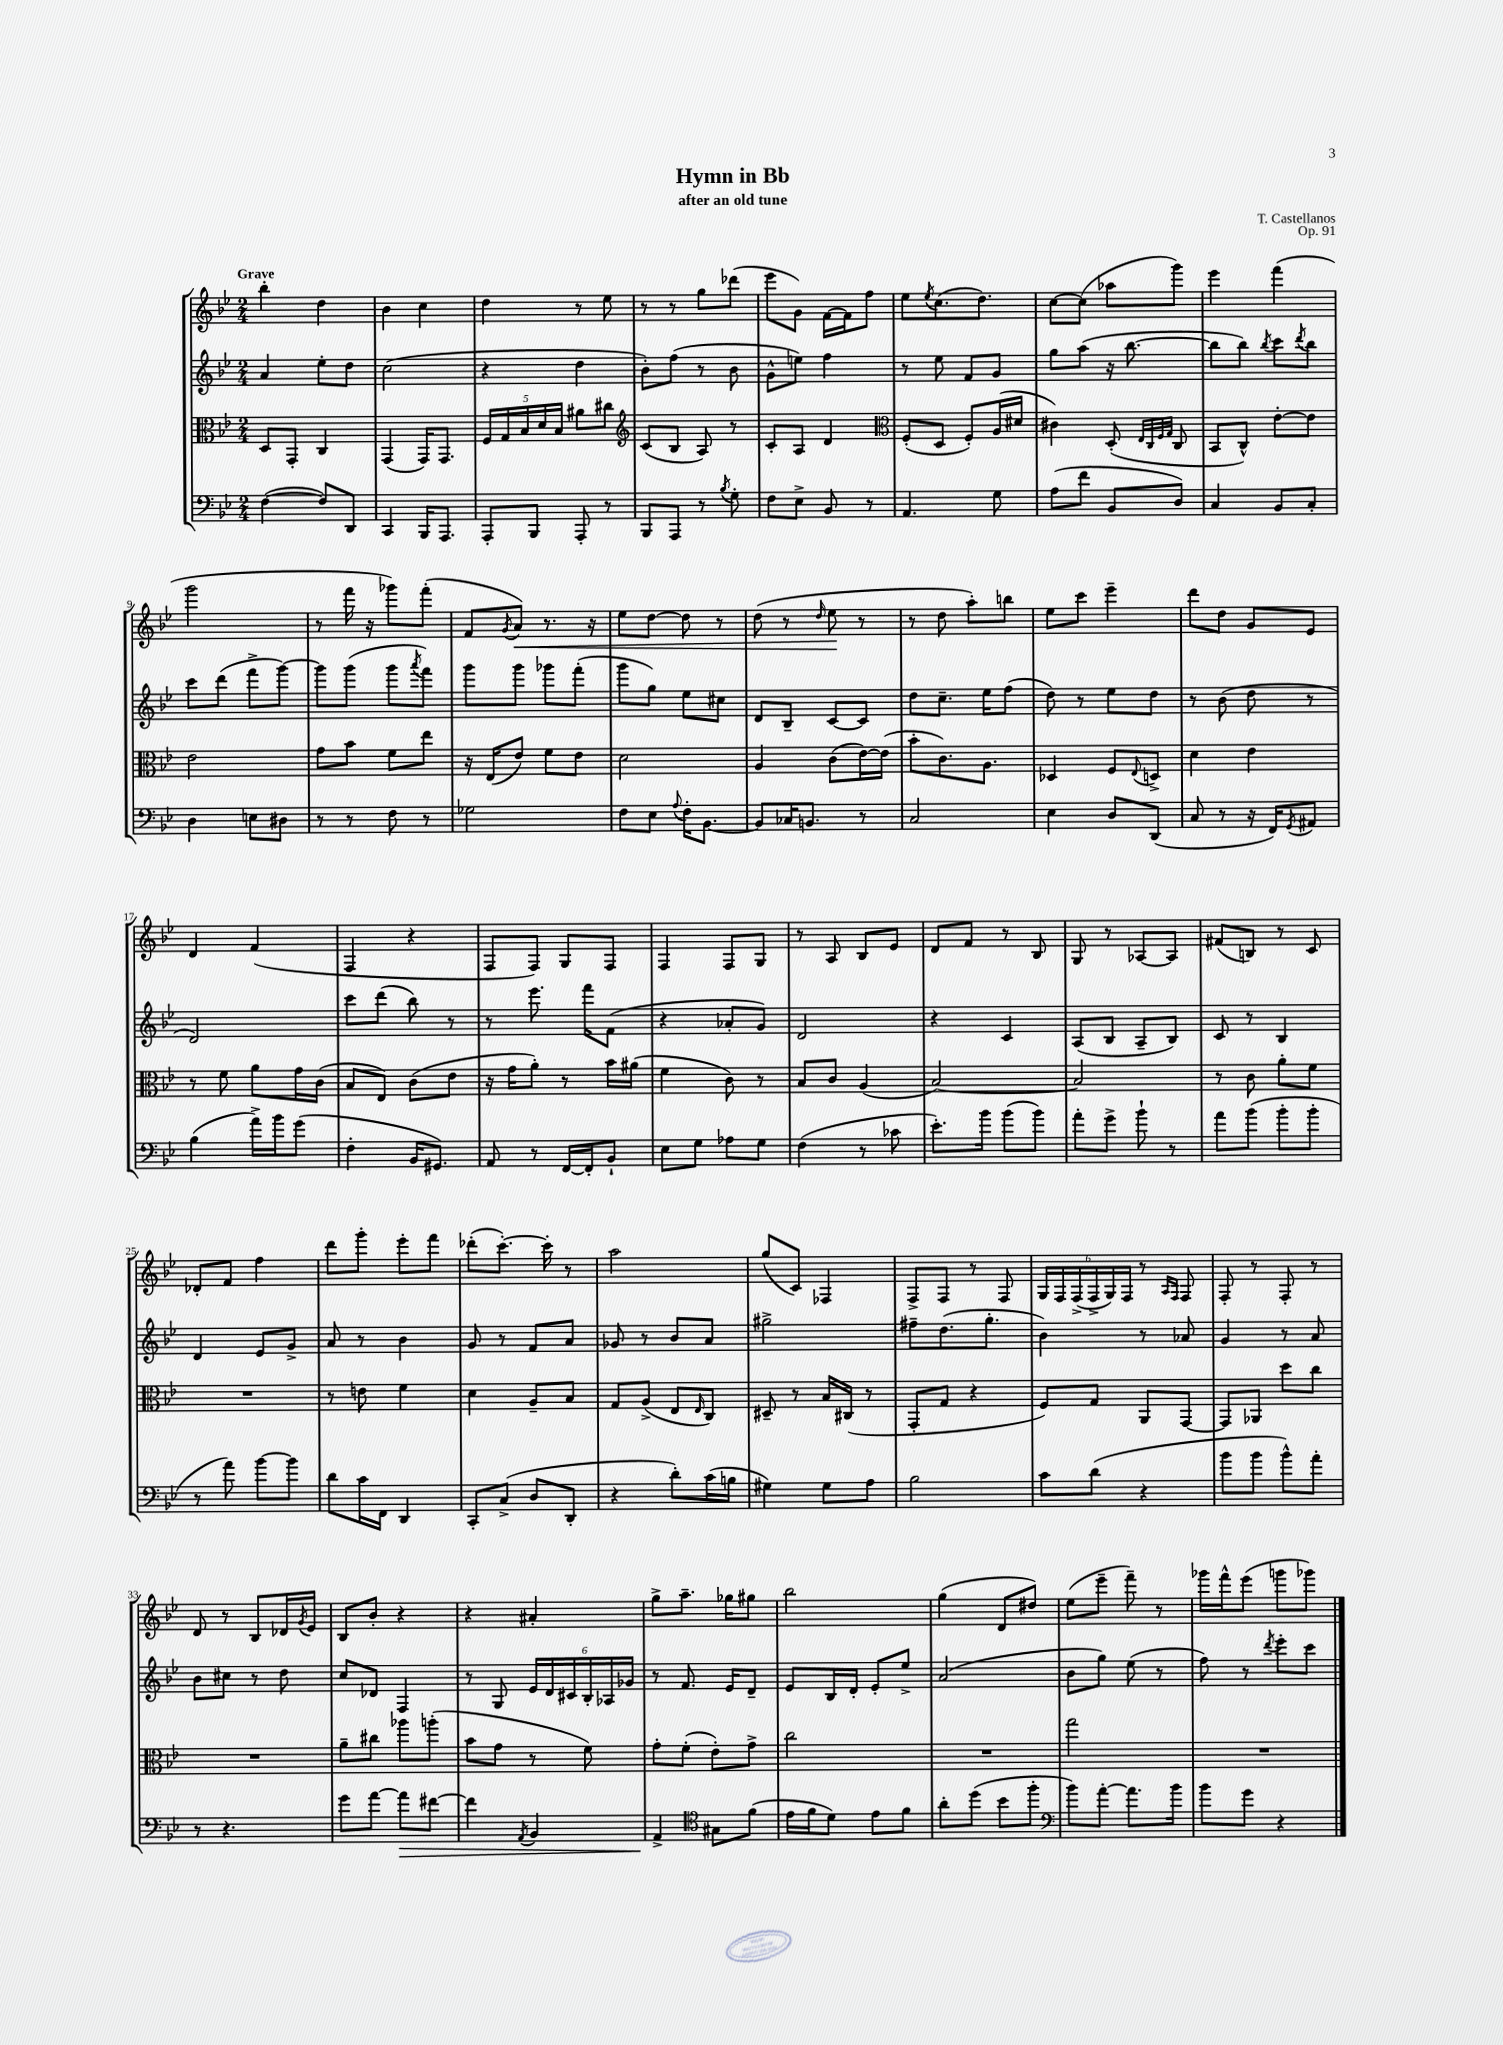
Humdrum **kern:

**kern	**dynam	**kern	**kern	**kern	**dynam
*part4	*part4	*part3	*part2	*part1	*part1
*staff4	*staff4	*staff3	*staff2	*staff1	*staff1
*clefF4	*	*clefC3	*clefG2	*clefG2	*
*k[b-e-]	*	*k[b-e-]	*k[b-e-]	*k[b-e-]	*
*M2/4	*	*M2/4	*M2/4	*M2/4	*
=1	=1	=1	=1	=1	=1
!	!	!	!	!LO:TX:a:B:t=Grave	!
([4F\	.	8D/L	4a/	4bb-'\	.
.	.	8GG'/J	.	.	.
8F/L])	.	4C/	8ee-'\L	4dd\	.
8DD/J	.	.	8dd\J	.	.
=2	=2	=2	=2	=2	=2
4CC/	.	(4GG/	(2cc\	4b-\	.
16BBB-/KL	.	16GG/KL)	.	4cc\	.
8.AAA/J	.	8.GG/J	.	.	.
=3	=3	=3	=3	=3	=3
8AAA'/L	.	20F/LL	4r	4dd\	.
.	.	20G/	.	.	.
.	.	20B-/	.	.	.
8BBB-/J	.	.	.	.	.
.	.	20d/	.	.	.
.	.	20B-/JJ	.	.	.
8AAA'/	.	8a#X\L	4dd\	8r	.
8r	.	8cc#X\J	.	8ee-\	.
=4	=4	=4	=4	=4	=4
*	*	*clefG2	*	*	*
8BBB-/L	.	(8c/L	8b-'\L)	8r	.
8AAA/J	.	8B-/J	(8ff\J	8r	.
8r	.	8A/)	8r	8gg\L	.
8qB-/	.	.	.	.	.
8G'\	.	8r	8b-\	(8ddd-X\J	.
=5	=5	=5	=5	=5	=5
8F\L	.	8c'/L	8g^^\L	8eee-\L	.
8E-^\J	.	8A/J	8een\J)	8g\J)	.
8BB-/	.	4d/	4ff\	[16f\LL	.
.	.	.	.	16f\J]	.
8r	.	.	.	8ff\J	.
=6	=6	=6	=6	=6	=6
*	*	*clefC3	*	*	*
4.AA/	.	(8F'/L	8r	8ee-\L	.
.	.	.	.	8qee-/	.
.	.	8D/J	8ee-\	(8.cc\	.
.	.	8F'/L)	8f/L	.	.
.	.	.	.	8.dd\J)	.
8G\	.	(16A/L	8g/J	.	.
.	.	16d#X/JJ	.	.	.
=7	=7	=7	=7	=7	=7
(8A\L	.	4c#X\)	8gg\L	[8cc\L	.
8f\J	.	.	(8aa\J	(8cc\J]	.
8BB-/L	.	(8D'/	16r	8aa-X\L	.
.	.	.	[8.bb-\	.	.
.	.	32qqE-/LLL	.	.	.
.	.	32qqC/	.	.	.
.	.	32qqF/	.	.	.
.	.	32qqG/JJJ	.	.	.
8D/J)	.	8C/	.	8ggg\J)	.
=8	=8	=8	=8	=8	=8
4C/	.	8BB-/L	8bb-\L]	4eee-\	.
.	.	8C^^/J)	8bb-\J)	.	.
.	.	.	8qbb-/	.	.
8BB-/L	.	[8e-'\L	8ccc\L	(4fff\	.
.	.	.	8qddd/	.	.
8C'/J	.	8e-\J]	8bb-\J	.	.
!!LO:LB:g=z
=9	=9	=9	=9	=9	=9
4D\	.	2e-\	8ccc\L	2ggg\	.
.	.	.	(8ddd\J	.	.
8En\L	.	.	8fff^\L	.	.
8D#X\J	.	.	[8ggg\J)	.	.
=10	=10	=10	=10	=10	=10
8r	.	8g\L	8ggg\L]	8r	.
8r	.	8b-\J	(8ggg\J	16fff\	.
.	.	.	.	16r	.
8F\	.	8f\L	8ggg\L	8ggg-X\L)	.
.	.	.	8qaaa/	.	.
8r	.	8ee-\J	8fff\J)	(8fff'\J	.
=11	=11	=11	=11	=11	=11
2G-X\	.	16r	8ggg\L	8f/L	.
.	.	(16E-/KL	.	.	.
.	.	.	.	8qg/	.
!	!	!	!	!	!LO:HP:b
.	.	8e-/J)	8ggg\J	8a/J)	<
.	.	8f\L	8ggg-X\L	8.r	.
.	.	8e-\J	(8fff'\J	.	.
.	.	.	.	16r	.
=12	=12	=12	=12	=12	=12
8F\L	.	2d\	8ggg\L	8ee-\L	.
8E-\J	.	.	8gg\J)	[8dd\J	.
8qqA/	.	.	.	.	.
16F'\KL	.	.	8ee-\L	8dd\]	.
[8.BB-\J	.	.	.	.	.
.	.	.	8cc#X\J	8r	.
=13	=13	=13	=13	=13	=13
8BB-/L]	.	4A/	8d/L	(8dd\	.
16C-X/K	.	.	8B-~/J	8r	.
8.BBn/J	.	.	.	.	.
.	.	.	.	16qqdd/	.
.	.	(8c\L	[8c/L	8ee-\	.
8r	.	[16e-\L)	8c/J]	8r	[
.	.	(16e-\JJ]	.	.	.
=14	=14	=14	=14	=14	=14
2C/	.	8b-'\L	8dd\L	8r	.
.	.	8.c\)	8.cc~\J	8dd\	.
.	.	.	.	8aa'\L)	.
.	.	8.A\J	16ee-\KL	.	.
.	.	.	(8ff\J	8bbn\J	.
=15	=15	=15	=15	=15	=15
4E-\	.	4D-X/	8dd\)	8ee-\L	.
.	.	.	8r	8ccc\J	.
8D/L	.	8F/L	8ee-\L	4eee-~\	.
.	.	8qqE-/	.	.	.
(8DD/J	.	8Dn^/J	8dd\J	.	.
=16	=16	=16	=16	=16	=16
8C/	.	4d\	8r	8ddd\L	.
8r	.	.	(8b-\	8dd\J	.
16r	.	4e-\	8dd\	8g/L	.
16FF/KL)	.	.	.	.	.
8qGG/	.	.	.	.	.
8AA#X/J	.	.	8r	8e-/J	.
!!LO:LB:g=z
=17	=17	=17	=17	=17	=17
(4B-\	.	8r	2d/)	4d/	.
.	.	8f\	.	.	.
16a^\LL)	.	8a\L	.	(4f/	.
16b-\J	.	.	.	.	.
(8g\J	.	16g\L	.	.	.
.	.	(16c\JJ	.	.	.
=18	=18	=18	=18	=18	=18
4F'\	.	8B-/L	8ccc\L	4F/	.
.	.	8E-/J)	(8ddd\J	.	.
16BB-/KL	.	(8c\L	8bb-\)	4r	.
8.GG#X/J)	.	.	.	.	.
.	.	8e-\J	8r	.	.
=19	=19	=19	=19	=19	=19
8AA/	.	16r	8r	8F/L	.
.	.	16g\KL	.	.	.
8r	.	8a'\J)	8.eee-\	8F/J)	.
[16FF/LL	.	8r	.	8G/L	.
16FF'/J]	.	.	16fff\KL	.	.
8BB-`/J	.	16b-\LL	(8f\J	8F/J	.
.	.	(16a#X\JJ	.	.	.
=20	=20	=20	=20	=20	=20
8E-\L	.	4f\	4r	4F/	.
8G\J	.	.	.	.	.
8A-X\L	.	8c\)	8a-X'/L	8F/L	.
8G\J	.	8r	8g/J)	8G/J	.
=21	=21	=21	=21	=21	=21
(4F\	.	8B-/L	2d/	8r	.
.	.	8c/J	.	8A/	.
8r	.	(4A/	.	8B-/L	.
8c-X\	.	.	.	8e-/J	.
=22	=22	=22	=22	=22	=22
8.e-'\L)	.	[2B-/)	4r	8d/L	.
.	.	.	.	8f/J	.
16b-\Jk	.	.	.	.	.
(8b-\L	.	.	4c/	8r	.
8b-\J)	.	.	.	8B-/	.
=23	=23	=23	=23	=23	=23
8a'\L	.	2B-/]	(8A/L	8G/	.
8g^\J	.	.	8B-/J	8r	.
8b-`\	.	.	8A~/L	[8A-X/L	.
8r	.	.	8B-/J)	8A-/J]	.
=24	=24	=24	=24	=24	=24
8a\L	.	8r	8c/	(8f#X/L	.
(8b-\J	.	8c\	8r	8Bn/J)	.
8b-'\L	.	8a'\L	4B-/	8r	.
8b-'\J	.	8f\J	.	8c/	.
!!LO:LB:g=z
=25	=25	=25	=25	=25	=25
8r	.	2r	4d/	8d-X'/L	.
8a\)	.	.	.	8f/J	.
[8b-\L	.	.	8e-/L	4ff\	.
8b-\J]	.	.	8g^/J	.	.
=26	=26	=26	=26	=26	=26
8d\L	.	8r	8a/	8ddd\L	.
16c\L	.	8en\	8r	8ggg'\J	.
16FF\JJ	.	.	.	.	.
4DD/	.	4f\	4b-\	8eee-'\L	.
.	.	.	.	8fff\J	.
=27	=27	=27	=27	=27	=27
8CC'/L	.	4d\	8g/	(8ddd-X'\L	.
(8C^/J	.	.	8r	[8.ccc'\J)	.
8D/L	.	8A~/L	8f/L	.	.
.	.	.	.	16ccc'\]	.
8DD'/J	.	8B-/J	8a/J	8r	.
=28	=28	=28	=28	=28	=28
4r	.	8G/L	8g-X/	2aa\	.
.	.	(8A^/J	8r	.	.
8d'\L)	.	8E-/L	8b-/L	.	.
.	.	16qqE-/	.	.	.
(16c\L	.	8C/J)	8a/J	.	.
16Bn\JJ	.	.	.	.	.
=29	=29	=29	=29	=29	=29
4G#X\)	.	8D#X~/	2gg#X^\	(8gg/L	.
.	.	8r	.	8c/J)	.
8G#\L	.	16B-/LL	.	4F-X/	.
.	.	(16C#X/JJ	.	.	.
8A\J	.	8r	.	.	.
=30	=30	=30	=30	=30	=30
2B-\	.	8GG'/L	8ff#X~\L	8F^/L	.
.	.	8G/J	(8.dd\	8F/J	.
.	.	4r	.	8r	.
.	.	.	8.gg'\J	.	.
.	.	.	.	8F/	.
=31	=31	=31	=31	=31	=31
8c\L	.	8F/L)	4b-\)	24G/LL	.
.	.	.	.	24F/	.
.	.	.	.	(24F^/	.
(8d\J	.	8G/J	.	24F^/	.
.	.	.	.	24G/)	.
.	.	.	.	24F/JJ	.
4r	.	8AA/L	8r	8r	.
.	.	.	.	16qqA/LL	.
.	.	.	.	16qqF/JJ	.
.	.	[8GG/J	8a-X/	8F/	.
=32	=32	=32	=32	=32	=32
8b-\L	.	8GG/L]	4g/	8F'/	.
8b-\J	.	8AA-X/J	.	8r	.
8b-^^\L)	.	8dd\L	8r	8F'/	.
8a'\J	.	8cc\J	8a/	8r	.
!!LO:LB:g=z
=33	=33	=33	=33	=33	=33
8r	.	2r	8b-\L	8d/	.
4.r	.	.	8cc#X\J	8r	.
.	.	.	8r	8B-/L	.
.	.	.	8dd\	16d-X/L	.
.	.	.	.	8qg/	.
.	.	.	.	16e-/JJ	.
=34	=34	=34	=34	=34	=34
8g\L	.	8a~\L	8cc/L	8B-/L	.
[8a\J	.	8cc#X\J	8d-X/J	8b-'/J	.
!	!LO:HP:b	!	!	!	!
8a\L]	>	8aa-X\L	4F/	4r	.
[8f#X\J	.	(8aan'\J	.	.	.
=35	=35	=35	=35	=35	=35
4f#\]	.	8b-\L	8r	4r	.
.	.	8g\J	8G/	.	.
8qAA/	.	.	.	.	.
4BB-/	.	8r	24e-/LL	4a#X'/	.
.	.	.	24d/	.	.
.	.	.	24c#X/	.	.
.	.	8f\)	24B-'/	.	.
.	.	.	24A-X/	.	.
.	.	.	24g-X/JJ	.	.
=36	=36	=36	=36	=36	=36
4AA^/	.	8g'\L	8r	8gg^\L	.
.	.	(8f'\J	8.f/	8.aa~\J	.
*clefC4	*	*	*	*	*
8G#X\L	]	8e-'\L)	.	.	.
.	.	.	16e-/KL	16gg-X\KL	.
(8f\J	.	8g^\J	8d~/J	8gg#X\J	.
=37	=37	=37	=37	=37	=37
16e-\LL	.	2cc\	8e-/L	2bb-\	.
16f\J	.	.	.	.	.
8d\J)	.	.	16B-/L	.	.
.	.	.	16d'/JJ	.	.
8e-\L	.	.	8e-'/L	.	.
8f\J	.	.	8ee-^/J	.	.
=38	=38	=38	=38	=38	=38
8a'\L	.	2r	(2a/	(4gg\	.
(8dd\J	.	.	.	.	.
8b-\L	.	.	.	8d/L	.
8ff'\J	.	.	.	8dd#X/J)	.
=39	=39	=39	=39	=39	=39
*clefF4	*	*	*	*	*
8b-\L)	.	2gg\	8b-\L	(8ee-\L	.
[8a'\J	.	.	8gg\J)	8eee-~\J	.
8.a\L]	.	.	(8ee-\	8fff~\)	.
.	.	.	8r	8r	.
16b-\Jk	.	.	.	.	.
=40	=40	=40	=40	=40	=40
8b-\L	.	2r	8ff\)	16ggg-X\LL	.
.	.	.	.	16fff^^\J	.
8g\J	.	.	8r	(8eee-\J	.
.	.	.	8qddd/	.	.
4r	.	.	8eee-'\L	8gggn\L	.
.	.	.	8ccc\J	8ggg-X\J)	.
==	==	==	==	==	==
*-	*-	*-	*-	*-	*-
